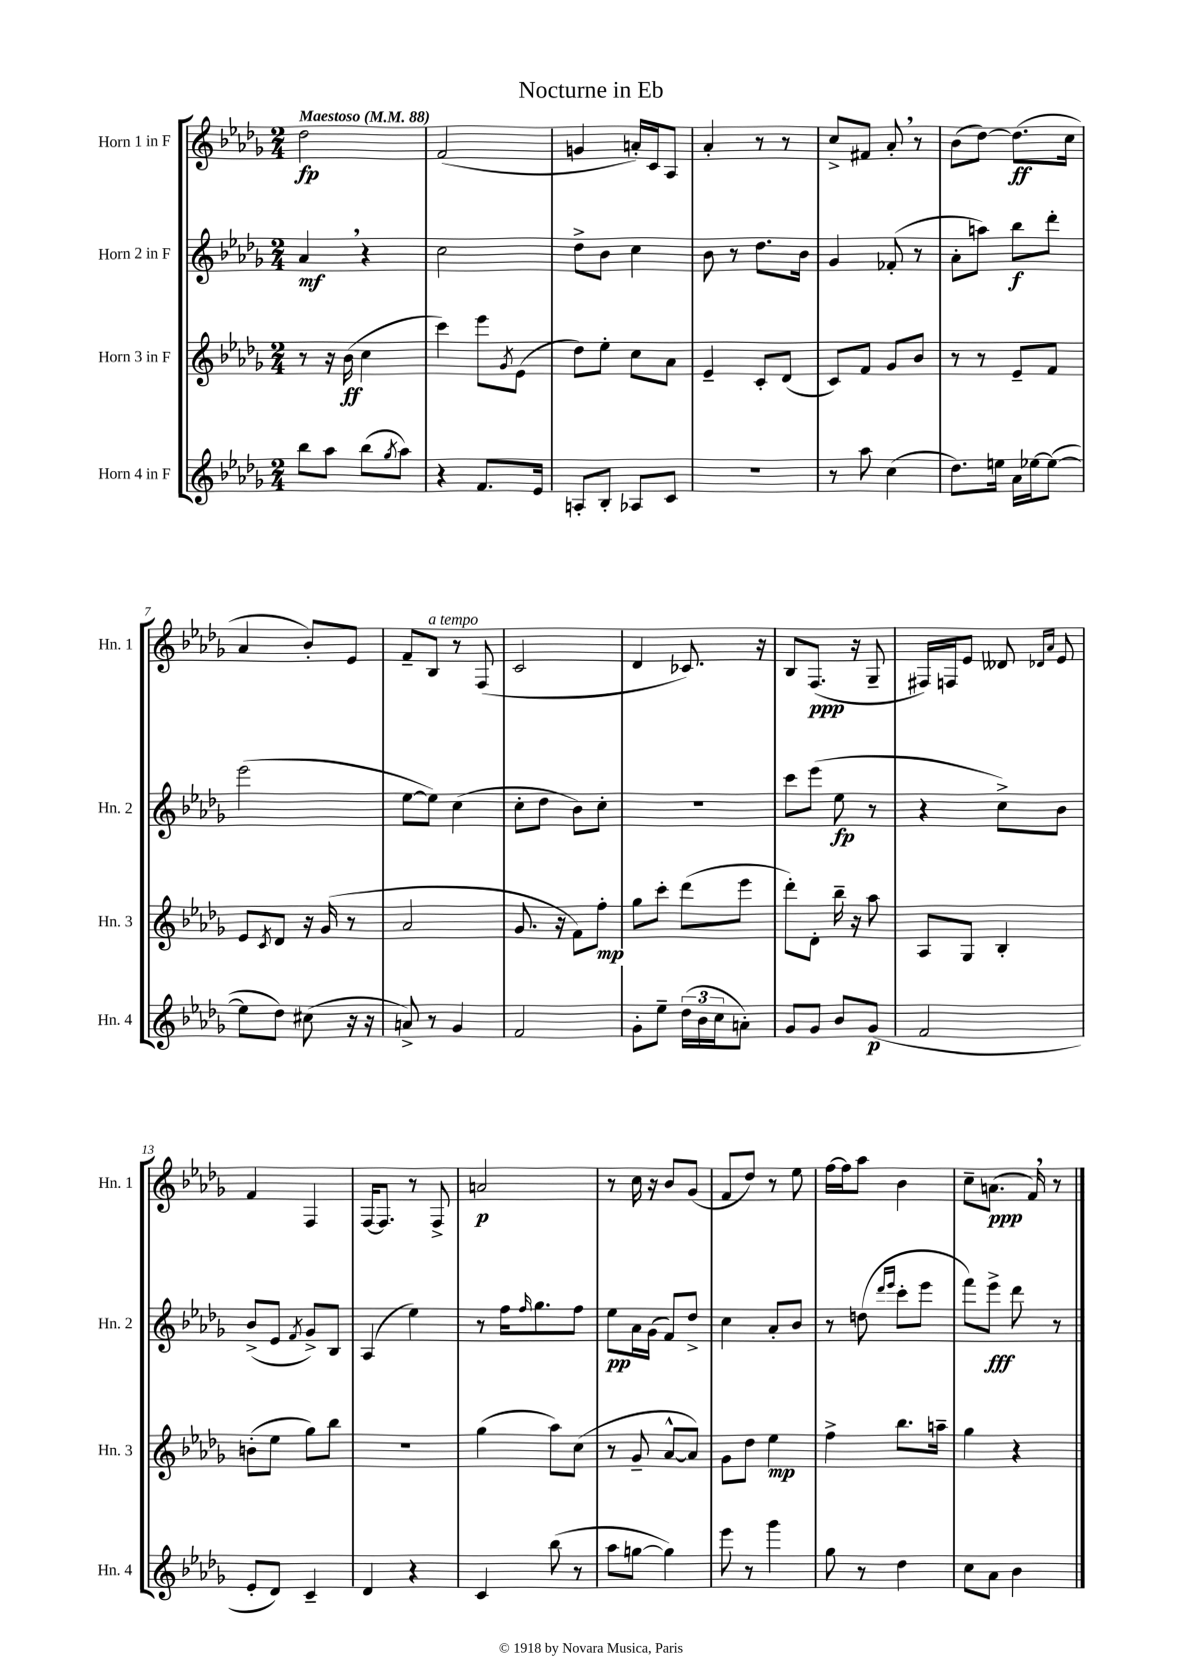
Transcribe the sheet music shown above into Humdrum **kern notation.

**kern	**kern	**kern	**kern
*staff4	*staff3	*staff2	*staff1
*clefG2	*clefG2	*clefG2	*clefG2
*k[b-e-a-d-g-]	*k[b-e-a-d-g-]	*k[b-e-a-d-g-]	*k[b-e-a-d-g-]
*M2/4	*M2/4	*M2/4	*M2/4
*MM88	*MM88	*MM88	*MM88
8bb-\L	8r	4a-/	2dd-\
8aa-\J	16r	.	.
.	(16b-\	.	.
(8bb-\L	4cc\	4r	.
8qgg-/	.	.	.
8aa-\J)	.	.	.
=	=	=	=
4r	4ccc\)	2cc\	(2f/
8.f/L	8eee-\L	.	.
.	8qg-/	.	.
.	(8e-\J	.	.
16e-/Jk	.	.	.
=	=	=	=
8A'/L	8dd-\L)	8dd-^\L	4g/
8B-'/J	8ee-'\J	8b-\J	.
8A-/L	8cc\L	4cc\	16a'/LL)
.	.	.	16c/J
8c/J	8a-\J	.	8A-/J
=	=	=	=
2r	4e-~/	8b-\	4a-'/
.	.	8r	.
.	8c'/L	8.dd-\L	8r
.	(8d-/J	.	8r
.	.	16b-\Jk	.
=	=	=	=
8r	8c/L)	4g-/	8cc^/L
8aa-\	8f/J	.	8f#/J
(4cc\	8g-/L	(8f-'/	8a-'/
.	8b-/J	8r	8r
=	=	=	=
8.dd-\L)	8r	8a-'\L	(8b-\L
.	8r	8aa\J)	[8dd-\J)
16ee\Jk	.	.	.
16a-\LL	8e-~/L	8bb-\L	(8.dd-\]L
[16ee-\J	.	.	.
(8ee-\_J	8f/J	8ddd-'\J	.
.	.	.	16cc\Jk
=	=	=	=
8ee-\]L	8e-/L	(2eee-\	4a-/
.	8qc/	.	.
8dd-\J)	8d-/J	.	.
(8cc#\	16r	.	8b-'/L)
.	(16g-/	.	.
16r	8r	.	8e-/J
16r	.	.	.
=	=	=	=
8a^/)	2a-/	[8ee-\L	8f~/L
8r	.	8ee-\]J)	8B-/J
4g-/	.	(4cc\	8r
.	.	.	(8F/
=	=	=	=
2f/	8.g-/	8cc'\L	2c/
.	.	8dd-\J	.
.	16r	.	.
.	8f\L)	8b-\L)	.
.	8ff'\J	8cc'\J	.
=	=	=	=
8g-'\L	8gg-\L	2r	4d-/
8ee-~\J	8ccc'\J	.	.
(24dd-\LL	(8ddd-\L	.	8.c-/)
24b-\	.	.	.
24cc\J	.	.	.
8a'\J)	8eee-\J	.	.
.	.	.	16r
=	=	=	=
8g-/L	8ddd-'\L)	8ccc\L	8B-/L
8g-/J	8d-'\J	(8eee-\J	(8.F/J
8b-/L	16bb-~\	8ee-\	.
.	16r	.	16r
(8g-/J	8aa-\	8r	8G-~/
=	=	=	=
2f/	8A-/L	4r	16F#/LL)
.	.	.	16F/J
.	8G-/J	.	8e-/J
.	4B-'/	8cc^\L)	8d--/
.	.	.	16qqd-/LL
.	.	.	16qqa-/JJ
.	.	8b-\J	8e-/
=	=	=	=
8e-'/L	(8b'\L	(8b-^/L	4f/
8d-/J)	8ee-\J	8e-/J	.
.	.	8qf/	.
4c~/	8gg-\L)	8g-^/L)	4F/
.	8bb-\J	8B-/J	.
=	=	=	=
4d-/	2r	(4A-/	[16F/LK
.	.	.	8.F/]J
4r	.	4ee-\)	8r
.	.	.	8F^/
=	=	=	=
4c/	(4gg-\	8r	2a/
.	.	16ff\LK	.
.	.	16qqff/	.
.	.	8.gg-\	.
(8bb-\	8aa-\L)	.	.
8r	(8cc\J	8ff\J	.
=	=	=	=
8aa-\L	8r	8ee-\L	8r
[8gg\J	8g-~/	16a-\L	16cc\
.	.	(16g-\JJ	16r
4gg\])	[8a-^^/L	8f/L)	8b-/L
.	8a-/]J)	8dd-^/J	(8g-/J
=	=	=	=
8eee-\	8g-\L	4cc\	8f/L
8r	8dd-\J	.	8dd-/J)
4ggg-\	4ee-\	8a-'/L	8r
.	.	8b-/J	8ee-\
=	=	=	=
8gg-\	4ff^\	8r	[16ff\LL
.	.	.	16ff\]J
8r	.	(8dd\	8aa-\J
.	.	16qqddd-/LL	.
.	.	16qqeee-/JJ	.
4dd-\	8.bb-\L	8ccc'\L	4b-\
.	.	8eee-\J	.
.	16aa~\Jk	.	.
=	=	=	=
8cc\L	4gg-\	8fff\L)	8cc~\L
8a-\J	.	8eee-^\J	(8.a\J
4b-\	4r	8ddd-\	.
.	.	.	16f/)
.	.	8r	8r
==	==	==	==
*-	*-	*-	*-
